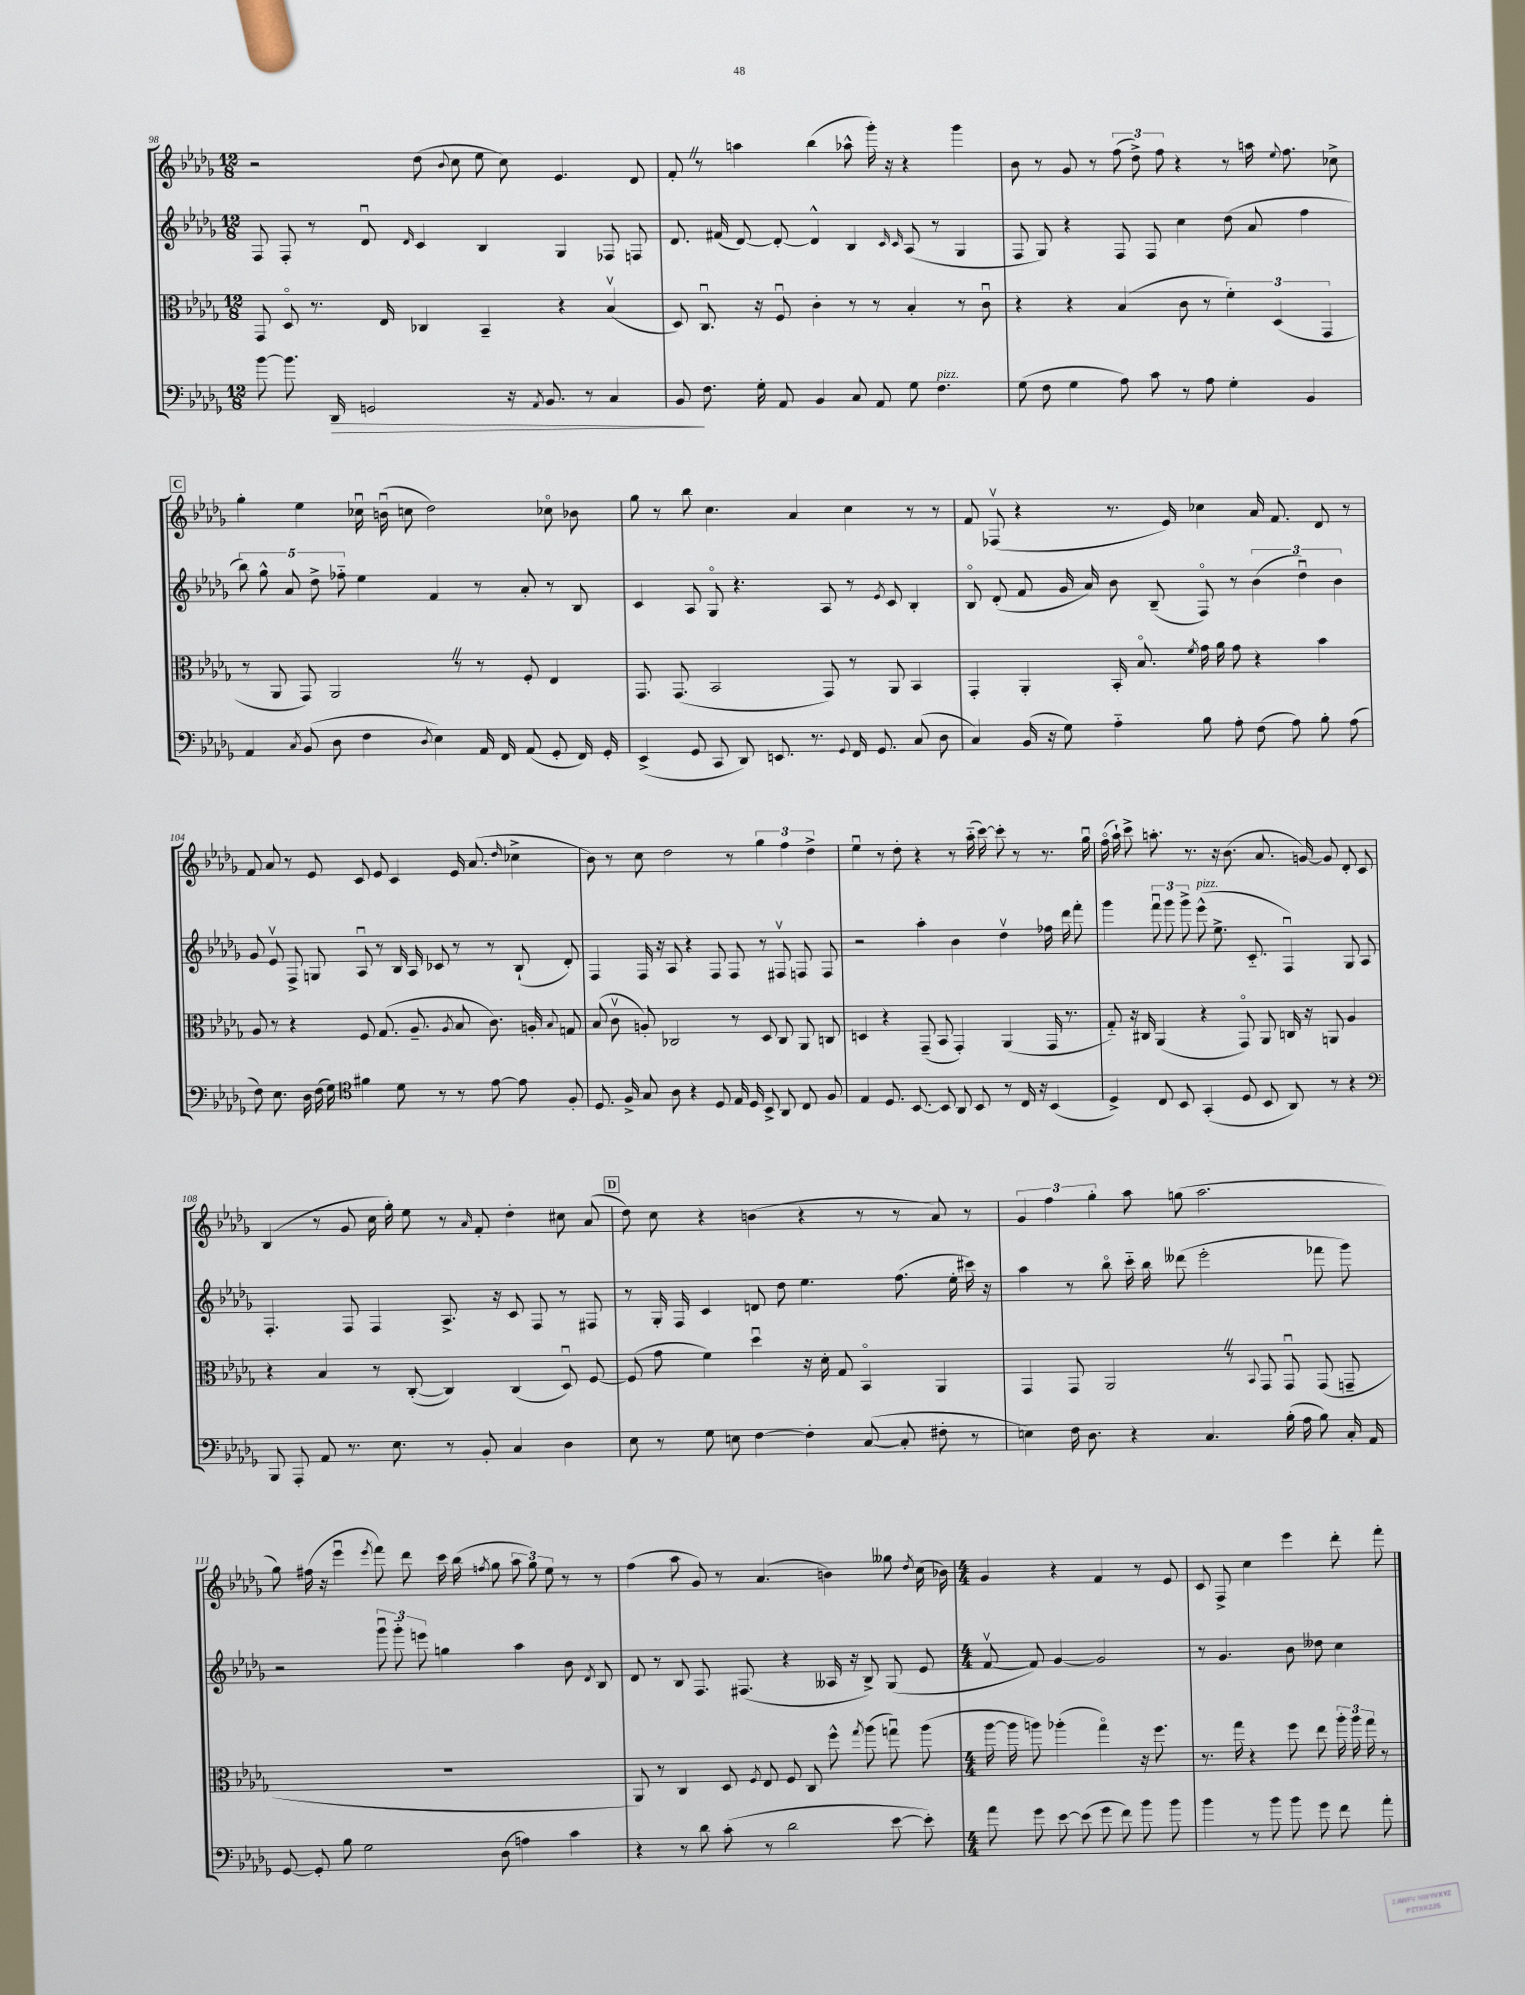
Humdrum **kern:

**kern	**dynam	**kern	**kern	**kern
*part4	*part4	*part3	*part2	*part1
*staff4	*staff4	*staff3	*staff2	*staff1
*clefF4	*	*clefC3	*clefG2	*clefG2
*k[b-e-a-d-g-]	*	*k[b-e-a-d-g-]	*k[b-e-a-d-g-]	*k[b-e-a-d-g-]
*M12/8	*	*M12/8	*M12/8	*M12/8
=98	=98	=98	=98	=98
[8b-\	.	8GG-/	8F/	2r
8.b-\]	.	8D-/	8F'/	.
.	.	8.r	8r	.
!	!LO:HP:b	!	!	!
16DD-/	>	.	.	.
2GGn/	.	.	8d-u/	.
.	.	16E-/	.	.
.	.	.	16qqd-/	.
.	.	4C-X/	4c/	(8dd-\
.	.	.	.	8qqb-/
.	.	.	.	8cc\
.	.	4BB-~/	4B-/	8ee-\
16r	.	.	.	8cc\)
8qAA-/	.	.	.	.
8.BB-/	.	.	.	.
.	.	4r	4G-/	4.e-/
8r	.	.	.	.
4C/	.	(4B-v/	8F-X/	.
.	.	.	8Fn/	8d-/
=99	=99	=99	=99	=99
8BB-/	.	8D-/)	8.d-/	8f'Z/
8.F\	]	8.Cu/	.	8r
.	.	.	(16f#X/	.
.	.	.	[8d-/)	4aan\
16G-'\	.	16r	.	.
8AA-/	.	8Fu/	8d-'/_	.
4BB-/	.	4c'\	4d-^^/]	(4bb-\
8C/	.	8r	4B-/	8aa-X^^\
8AA-/	.	8r	.	16ggg-'\)
.	.	.	.	16r
.	.	.	16qqc/	.
.	.	.	16qqc/	.
8G-\	.	4B-'/	(8A-/	4r
!LO:TX:a:i:t=pizz.	!	!	!	!
4.F\	.	.	8r	.
.	.	8r	4G-/	4ggg-\
.	.	8cu\	.	.
=100	=100	=100	=100	=100
(8G-\	.	4r	8F/	8b-\
8F\	.	.	8G-/)	8r
4G-\	.	4r	4r	8g-/
.	.	.	.	8r
8A-\)	.	(4B-/	8F/	(12ff\
.	.	.	.	12dd-^\)
8c\	.	.	8F/	.
.	.	.	.	12ff\
8r	.	8c\	4cc\	4r
8A-\	.	8r	.	.
4G-'\	.	6f'\)	(8dd-\	8r
.	.	.	8a-/	16aan\
.	.	(6D-/	.	.
.	.	.	.	8qqee-/
.	.	.	.	8.ff\
4BB-/	.	.	4ff\	.
.	.	6GG-/	.	.
.	.	.	.	8cc-X^\
!!LO:LB:g=z
!!LO:REH:place=s1:t=C
=101	=101	=101	=101	=101
4AA-/	.	8r	10bb-\)	4gg-'\
.	.	.	10gg-^^\	.
.	.	8AA-/	.	.
.	.	.	10a-/	.
8qC/	.	.	.	.
(8BB-/	.	8GG-/)	.	4ee-\
.	.	.	10dd-^\	.
8D-\	.	2AA-Z/	.	.
.	.	.	10ff-X\	.
4F\	.	.	4ee-\	16cc-Xu\
.	.	.	.	(16bnu\
.	.	.	.	8ccn\
8qD-/	.	.	.	.
4E-\)	.	.	4f/	2dd-\)
.	.	8r	.	.
16AA-/	.	8r	8r	.
16FF/	.	.	.	.
(8AA-/	.	8F'/	8a-'/	.
8GG-'/	.	4E-/	8r	8cc-X\
16FF/)	.	.	8B-/	8b-X\
16GG-'/	.	.	.	.
=102	=102	=102	=102	=102
(4EE-^/	.	8.GG-/	4c/	8gg-\
.	.	.	.	8r
.	.	(8.GG-/	.	.
8GG-/	.	.	8A-/	8bb-\
8CC/	.	2BB-/	8G-/	4.cc\
8DD-/)	.	.	4.r	.
8.EEn/	.	.	.	.
.	.	.	.	4a-/
8.r	.	.	.	.
.	.	8GG-/)	8A-/	.
8qqGG-/	.	.	.	.
16FF/	.	8r	8r	4cc\
8.GG-/	.	.	.	.
.	.	.	8qe-/	.
.	.	8AA-/	8c/	.
(8C/	.	4BB-/	4B-'/	8r
8D-\	.	.	.	8r
=103	=103	=103	=103	=103
4C/)	.	4GG-'/	8B-/	8f/
.	.	.	(8d-'/	(8F-Xv/
(16BB-/	.	4AA-'/	8f/	4r
16r	.	.	.	.
8G-\)	.	.	16g-/	.
.	.	.	16a-/)	.
4A-\	.	16BB-'/	8b-\	8.r
.	.	8.B-/	.	.
.	.	.	(8B-~/	.
.	.	.	.	16e-/)
.	.	8qf/	.	.
8B-\	.	16g-\	8F/)	4cc-X\
.	.	16a-\	.	.
8A-'\	.	8g-\	8r	.
(8F\	.	4r	(6b-\	16a-/
.	.	.	.	8.f/
8A-\)	.	.	.	.
.	.	.	6dd-u\)	.
8B-'\	.	4b-\	.	8d-/
.	.	.	6b-\	.
(8A-\	.	.	.	8r
!!LO:LB:g=z
=104	=104	=104	=104	=104
8F\)	.	8A-/	8g-/	8f/
8.E-\	.	8r	8e-v/	8a-/
.	.	4r	8F^/	8r
16D-\	.	.	.	.
(16F\	.	.	8Gn/	8e-/
16G-\)	.	.	.	.
*clefC4	*	*	*	*
4f#X\	.	8F/	8A-u/	8c/
.	.	(8.G-/	8r	8e-/
8d-\	.	.	16B-/	4c/
.	.	8.A-~/	16A-/	.
8r	.	.	8c-X/	.
.	.	8qA-/	.	.
8r	.	8B-/	8r	16e-/
.	.	.	.	(8.a-/
[8e-\	.	8.c\)	8r	.
.	.	.	.	16qqdd-/
8e-\]	.	.	(8B-`/	4cc-X^\
.	.	16An'/	.	.
.	.	8qqB-/	.	.
8F'/	.	8Gn/	8d-'/)	.
=105	=105	=105	=105	=105
8.D-/	.	(8B-/	4F/	8b-\)
.	.	8cv\	.	8r
16F^/	.	.	.	.
8G-/	.	8An'/)	16F/	8cc\
.	.	.	16r	.
8A-\	.	2C-X/	8A-/	2dd-\
4r	.	.	4r	.
8D-/	.	.	8F/	.
16E-/	.	8r	8F/	8r
16D-/	.	.	.	.
8BB-^/	.	8D-/	8r	6gg-\
8AA-/	.	8C-/	8F#Xv/	.
.	.	.	.	6ff\
8C/	.	8AA-/	8Fn/	.
.	.	.	.	6dd-^\
8F/	.	8Cn/	8F/	.
=106	=106	=106	=106	=106
4E-/	.	4Dn/	2r	4ee-u\
8.D-/	.	4r	.	8r
.	.	.	.	8dd-'\
[8.BB-/	.	.	.	.
.	.	(8GG-~/	4aa-'\	4r
8BB-/]	.	8BB-/	.	.
8AA-/	.	4GG-'/)	4b-\	8r
8BB-/	.	.	.	(16aa-\
.	.	.	.	[16ccc\)
8r	.	(4AA-/	4dd-v\	8ccc'\]
16C/	.	.	.	8r
16r	.	.	.	.
(4BB-/	.	16GG-/	16ff-X\	8.r
.	.	8.r	16ddd-\	.
.	.	.	8fff'\	.
.	.	.	.	16gg-u\
=107	=107	=107	=107	=107
4D-^/)	.	8G-/)	4ggg-\	(16ff\
.	.	.	.	16aa-`\)
.	.	16r	.	8ccc^\
.	.	16C#X/	.	.
8C/	.	(4AA-/	12fffu\	8.aan'\
.	.	.	12ggg-\	.
8BB-/	.	.	.	.
.	.	.	12ggg-^\	.
.	.	.	.	8.r
!	!	!	!LO:TX:a:i:t=pizz.	!
(4GG-'/	.	4r	(8eee-^^\	.
.	.	.	8.ee-^\	16r
.	.	.	.	(8.b-\
8D-/	.	8GG-/)	.	.
.	.	.	8.c/	.
8BB-/	.	8AA-/	.	8.a-/
8AA-/)	.	16Cn/	4Fu/)	.
.	.	16r	.	[16gn/)
8r	.	8AAn/	.	8g/]
4r	.	4A-/	8G-/	8d-'/
.	.	.	8A-/	8c/
!!LO:LB:g=z
=108	=108	=108	=108	=108
*clefF4	*	*	*	*
8BBB-/	.	4r	4.F'/	(4B-/
8AAA-'/	.	.	.	.
8AA-/	.	4B-/	.	8r
8.r	.	.	8F/	8g-/
.	.	8r	4F/	16cc\
8.E-\	.	.	.	16gg-'\)
.	.	([8C'/	.	8ee-\
8r	.	4C/])	8.A-^/	8r
.	.	.	.	16qqa-/
8BB-'/	.	.	.	8f'/
.	.	.	16r	.
4C/	.	(4C/	8c/	4dd-'\
.	.	.	8F/	.
4D-\	.	8D-u/)	8r	8cc#X\
.	.	[8F/	8F#X/	(8a-/
!!LO:REH:place=s1:t=D
=109	=109	=109	=109	=109
8E-\	.	(8F/]	8r	8dd-\)
8r	.	8g-\	16G-'/	8cc\
.	.	.	16F/	.
8G-\	.	4f\)	4c/	4r
8En\	.	.	.	.
[4F\	.	4dd-u\	8dn/	(4bn\
.	.	.	8dd-\	.
4F'\]	.	16r	4.ee-\	4r
.	.	16d-'\	.	.
.	.	8G-/	.	.
([8C/	.	4BB-/	.	8r
8C'/]	.	.	(8.ff\	8r
8F#X'\	.	4AA-/	.	8a-/)
.	.	.	16ee-'\	.
8r	.	.	16ccc#X\)	8r
.	.	.	16r	.
=110	=110	=110	=110	=110
4En\)	.	4GG-/	4aa-\	6g-/
.	.	.	.	6ff\
16F\	.	8GG-/	8r	.
8.D-\	.	.	.	.
.	.	.	.	6gg-'\
.	.	2AA-Z/	8bb-\	.
4r	.	.	16ccc\	8aa-\
.	.	.	16bb-\	.
.	.	.	(8ddd--X\	(8ggn\
4.C/	.	.	2eee-'\	2.aa-\
.	.	8r	.	.
.	.	8qqBB-/	.	.
.	.	8GG-/	.	.
(16B-'\	.	8GG-u/	.	.
16A-\	.	.	.	.
8B-\)	.	(8GG-/	8fff-X\	.
16C'/	.	8GGn~/	8ggg-\)	.
16AA-/	.	.	.	.
!!LO:LB:g=z
=111	=111	=111	=111	=111
[8GG-/	.	1.r	2r	8gg-\)
8GG-'/]	.	.	.	(16ff#X\
.	.	.	.	16r
8B-\	.	.	.	4eee-u\
2G-\	.	.	.	.
.	.	.	.	8qeee-/
.	.	.	12ggg-u\	8fff\)
.	.	.	12ggg-\	.
.	.	.	.	8ddd-\
.	.	.	12eeen\	.
.	.	.	4ggn\	16ccc\
.	.	.	.	(16bb-\
.	.	.	.	8qffn/
(8D-\	.	.	.	8gg-\
4An\)	.	.	4aa-\	12aa-\
.	.	.	.	12gg-\)
.	.	.	.	12ee-\
4c\	.	.	8b-\	8r
.	.	.	8qd-/	.
.	.	.	8B-/	8r
=112	=112	=112	=112	=112
4r	.	8AA-/)	8d-/	(4ff\
.	.	8r	8r	.
8r	.	4C/	8B-/	8aa-\
8d-\	.	.	8.F/	8g-/)
(8c'\	.	8D-/	.	8r
.	.	.	(8.F#X/	.
.	.	8qF/	.	.
8r	.	8E-/	.	(4.a-/
2d-\	.	8F/	4r	.
.	.	8C/	.	.
.	.	8ff^^\	16A--X/	4bn\)
.	.	.	16r	.
.	.	8qgg-/	.	.
.	.	(8aa-\	8B-^/)	.
[8e-\	.	8ggnu\)	(8G-/	8gg--X\
.	.	.	.	8qdd-/
8e-'\])	.	(8aa-\	8e-/	(16cc\
.	.	.	.	16b-X\)
=113	=113	=113	=113	=113
*M4/4	*	*M4/4	*M4/4	*M4/4
8a-\	.	[16aa-\	[8fv/	4g-/
.	.	16aa-\]	.	.
8g-\	.	8aan\)	8f/])	.
[8e-\	.	(4aa-X'\	[4g-/	4r
(8e-\]	.	.	.	.
8g-\	.	4gg-\)	2g-/]	4f/
8f\)	.	.	.	.
8b-\	.	16r	.	8r
.	.	8.ff\	.	.
8b-\	.	.	.	8e-/
=114	=114	=114	=114	=114
4b-\	.	8.r	8r	8c/
.	.	.	4.g-/	8F^/
.	.	16gg-\	.	.
8r	.	4r	.	4cc\
8b-\	.	.	.	.
8b-\	.	8ff\	8b-\	4eee-\
8g-\	.	8ee-\	8dd--X\	.
8f\	.	24aa-'\	4cc\	8ddd-'\
.	.	24aa-\	.	.
.	.	24gg-\	.	.
8a-'\	.	8r	.	8fff'\
==	==	==	==	==
*-	*-	*-	*-	*-
